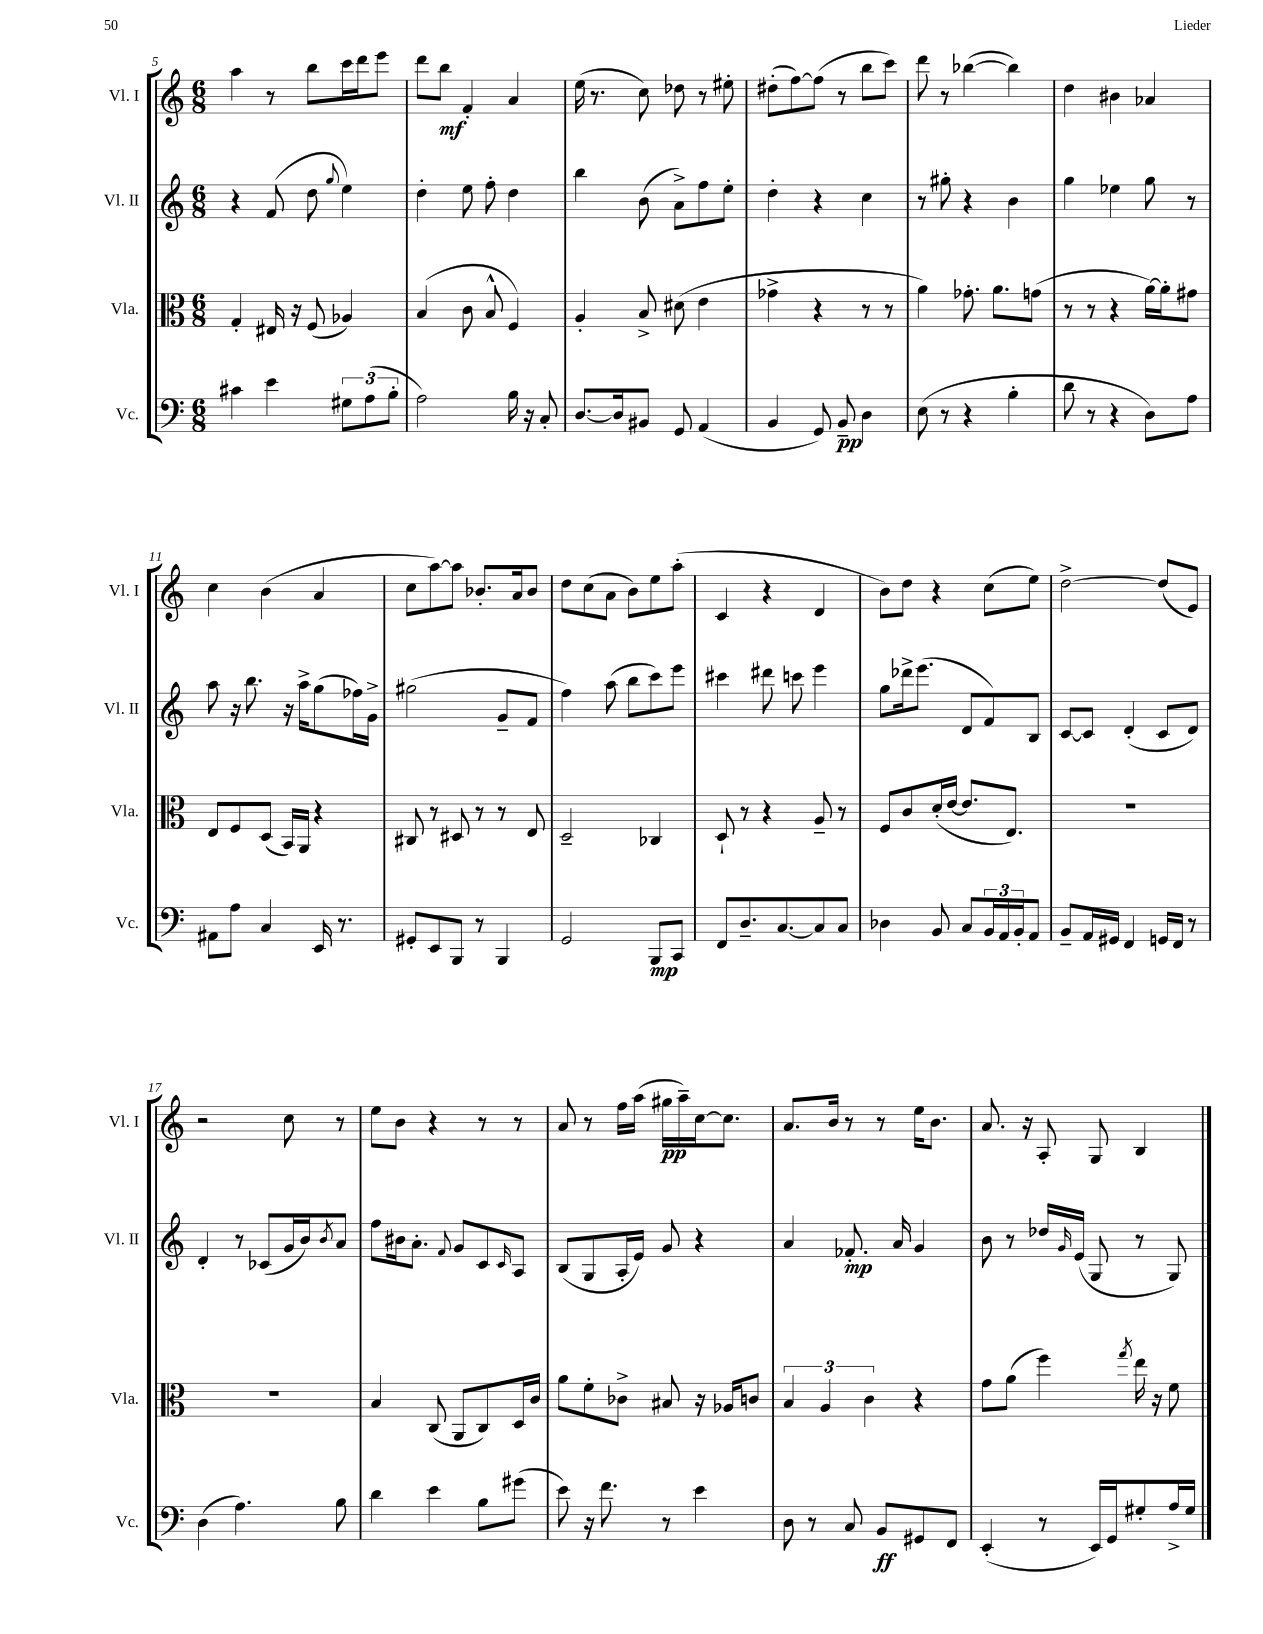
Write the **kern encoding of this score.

**kern	**kern	**kern	**kern
*staff4	*staff3	*staff2	*staff1
*clefF4	*clefC3	*clefG2	*clefG2
*k[]	*k[]	*k[]	*k[]
*M6/8	*M6/8	*M6/8	*M6/8
4c#\	4G'/	4r	4aa\
4e\	16E#/	(8f/	8r
.	16r	.	.
.	(8F/	8dd\	8bb\L
.	.	8qqgg/	.
12G#\L	4A-/)	4ee\)	16ccc\L
.	.	.	16ddd\J
(12A\	.	.	.
.	.	.	8eee\J
12B'\J	.	.	.
=	=	=	=
2A\)	(4B/	4dd'\	8ddd\L
.	.	.	8bb\J
.	8c\	8ee\	4f'/
.	8B^^/	8ff'\	.
16B\	4F/)	4dd\	4a/
16r	.	.	.
8C'/	.	.	.
=	=	=	=
[8.D/L	4A'/	4bb\	(16ee\
.	.	.	8.r
16D/]k	.	.	.
8BB#/J	8B^/	(8b\	8cc\)
8GG/	(8d#\	8a^\L)	8dd-\
(4AA/	4e\	8ff\	8r
.	.	8ee'\J	8ee#'\
=	=	=	=
4BB/	4g-^\	4dd'\	(8dd#'\L
.	.	.	[8ff\)
8GG/)	4r	4r	(8ff\]J
8BB~/	.	.	8r
4D\	8r	4cc\	8bb\L
.	8r	.	8ccc\J)
=	=	=	=
(8E\	4a\)	8r	8ddd\
8r	.	8gg#'\	8r
4r	8.g-'\	4r	([4bb-\
.	8.a\L	.	.
4B'\	.	4b\	4bb-\])
.	(8g\J	.	.
=	=	=	=
8d\	8r	4gg\	4dd\
8r	8r	.	.
4r	4r	4ee-\	4b#\
8D\L)	[16a\LL)	8gg\	4a-/
.	16a'\]J	.	.
8A\J	8g#\J	8r	.
=	=	=	=
8AA#\L	8E/L	8aa\	4cc\
8A\J	8F/	16r	.
.	.	8.bb\	.
4C/	(8D/J	.	(4b\
.	16BB/LL)	16r	.
.	16AA/JJ	16aa^\LK	.
16EE/	4r	(8gg\	4a/
8.r	.	.	.
.	.	16ff-\L)	.
.	.	16g^\JJ	.
=	=	=	=
8GG#'/L	8C#/	(2gg#\	8cc\L
8EE/	8r	.	[8aa\)
8BBB/J	8D#/	.	8aa\]J
8r	8r	.	8.b-'/L
4BBB/	8r	8g~/L	.
.	.	.	16a/k
.	8E/	8f/J	8b-/J
=	=	=	=
2GG/	2D~/	4ff\)	8dd\L
.	.	.	(8cc\
.	.	(8aa\	8a\J
.	.	8bb\L	8b\L)
8BBB/L	4C-/	8ccc\)	8ee\
8CC/J	.	8eee\J	(8aa'\J
=	=	=	=
8FF/L	8D`/	4ccc#\	4c/
8.D~/	8r	.	.
.	4r	8ddd#\	4r
[8.C/	.	.	.
.	.	8ccc\	.
8C/]	8A~/	4eee\	4d/
8C/J	8r	.	.
=	=	=	=
4D-\	8F/L	8gg\L	8b\L)
.	8c/	16ddd-^\k	8dd\J
.	.	(8.eee\J	.
8BB/	(16d'/L	.	4r
.	[16e/JJ	.	.
8C/L	8.e/]L	8d/L	.
24BB/L	.	8f/)	(8cc\L
24AA/	.	.	.
.	8.E/J)	.	.
24BB'/J	.	.	.
8AA/J	.	8B/J	8ee\J)
=	=	=	=
8BB~/L	2.r	[8c/L	[2dd^\
16AA/L	.	8c/]J	.
16GG#/JJ	.	.	.
4FF/	.	(4d'/	.
16GG/LL	.	8c/L	(8dd/]L
16FF/JJ	.	.	.
8r	.	8d/J)	8e/J)
=	=	=	=
(4D\	2.r	4d'/	2r
4.A\)	.	8r	.
.	.	(8c-/L	.
.	.	16g/L	8cc\
.	.	16b/J)	.
.	.	8qb/	.
8B\	.	8a/J	8r
=	=	=	=
4d\	4B/	8ff\L	8ee\L
.	.	16b#\k	8b\J
.	.	8.a'\J	.
4e\	(8C/	.	4r
.	.	8qqf/	.
.	8AA/L	8g/L	.
8B\L	8C/)	8c/	8r
.	.	16qqc/	.
(8g#\J	16D/L	8A/J	8r
.	16c/JJ	.	.
=	=	=	=
8e\)	8a\L	(8B/L	8a/
16r	8f'\	8G/	8r
8.f\	.	.	.
.	8c-^\J	16A'/L	16ff\LL
.	.	16e/JJ)	(16aa\JJ
8r	8B#/	8g/	16gg#\LL
.	.	.	16aa~\)
4e\	16r	4r	[16cc\J
.	16A-/LK	.	8.cc\]J
.	8c/J	.	.
=	=	=	=
8D\	6B/	4a/	8.a/L
8r	.	.	.
.	6A/	.	.
.	.	.	16b/Jk
8C/	.	8.f-'/	8r
.	6c\	.	.
8BB/L	.	.	8r
.	.	16a/	.
8GG#/	4r	4g/	16ee\LK
.	.	.	8.b\J
8FF/J	.	.	.
=	=	=	=
(4EE'/	8g\L	8b\	8.a/
.	(8a\J	8r	.
.	.	.	16r
8r	4ff\)	16dd-/LL	8A'/
.	.	16qqg/	.
.	.	(16e/JJ	.
16EE/LL)	.	8G/	8G/
16GG/J	.	.	.
.	8qgg/	.	.
8G#'/	16ee\	8r	4B/
.	16r	.	.
16A^/L	8f\	8G/)	.
16G#/JJ	.	.	.
==	==	==	==
*-	*-	*-	*-
